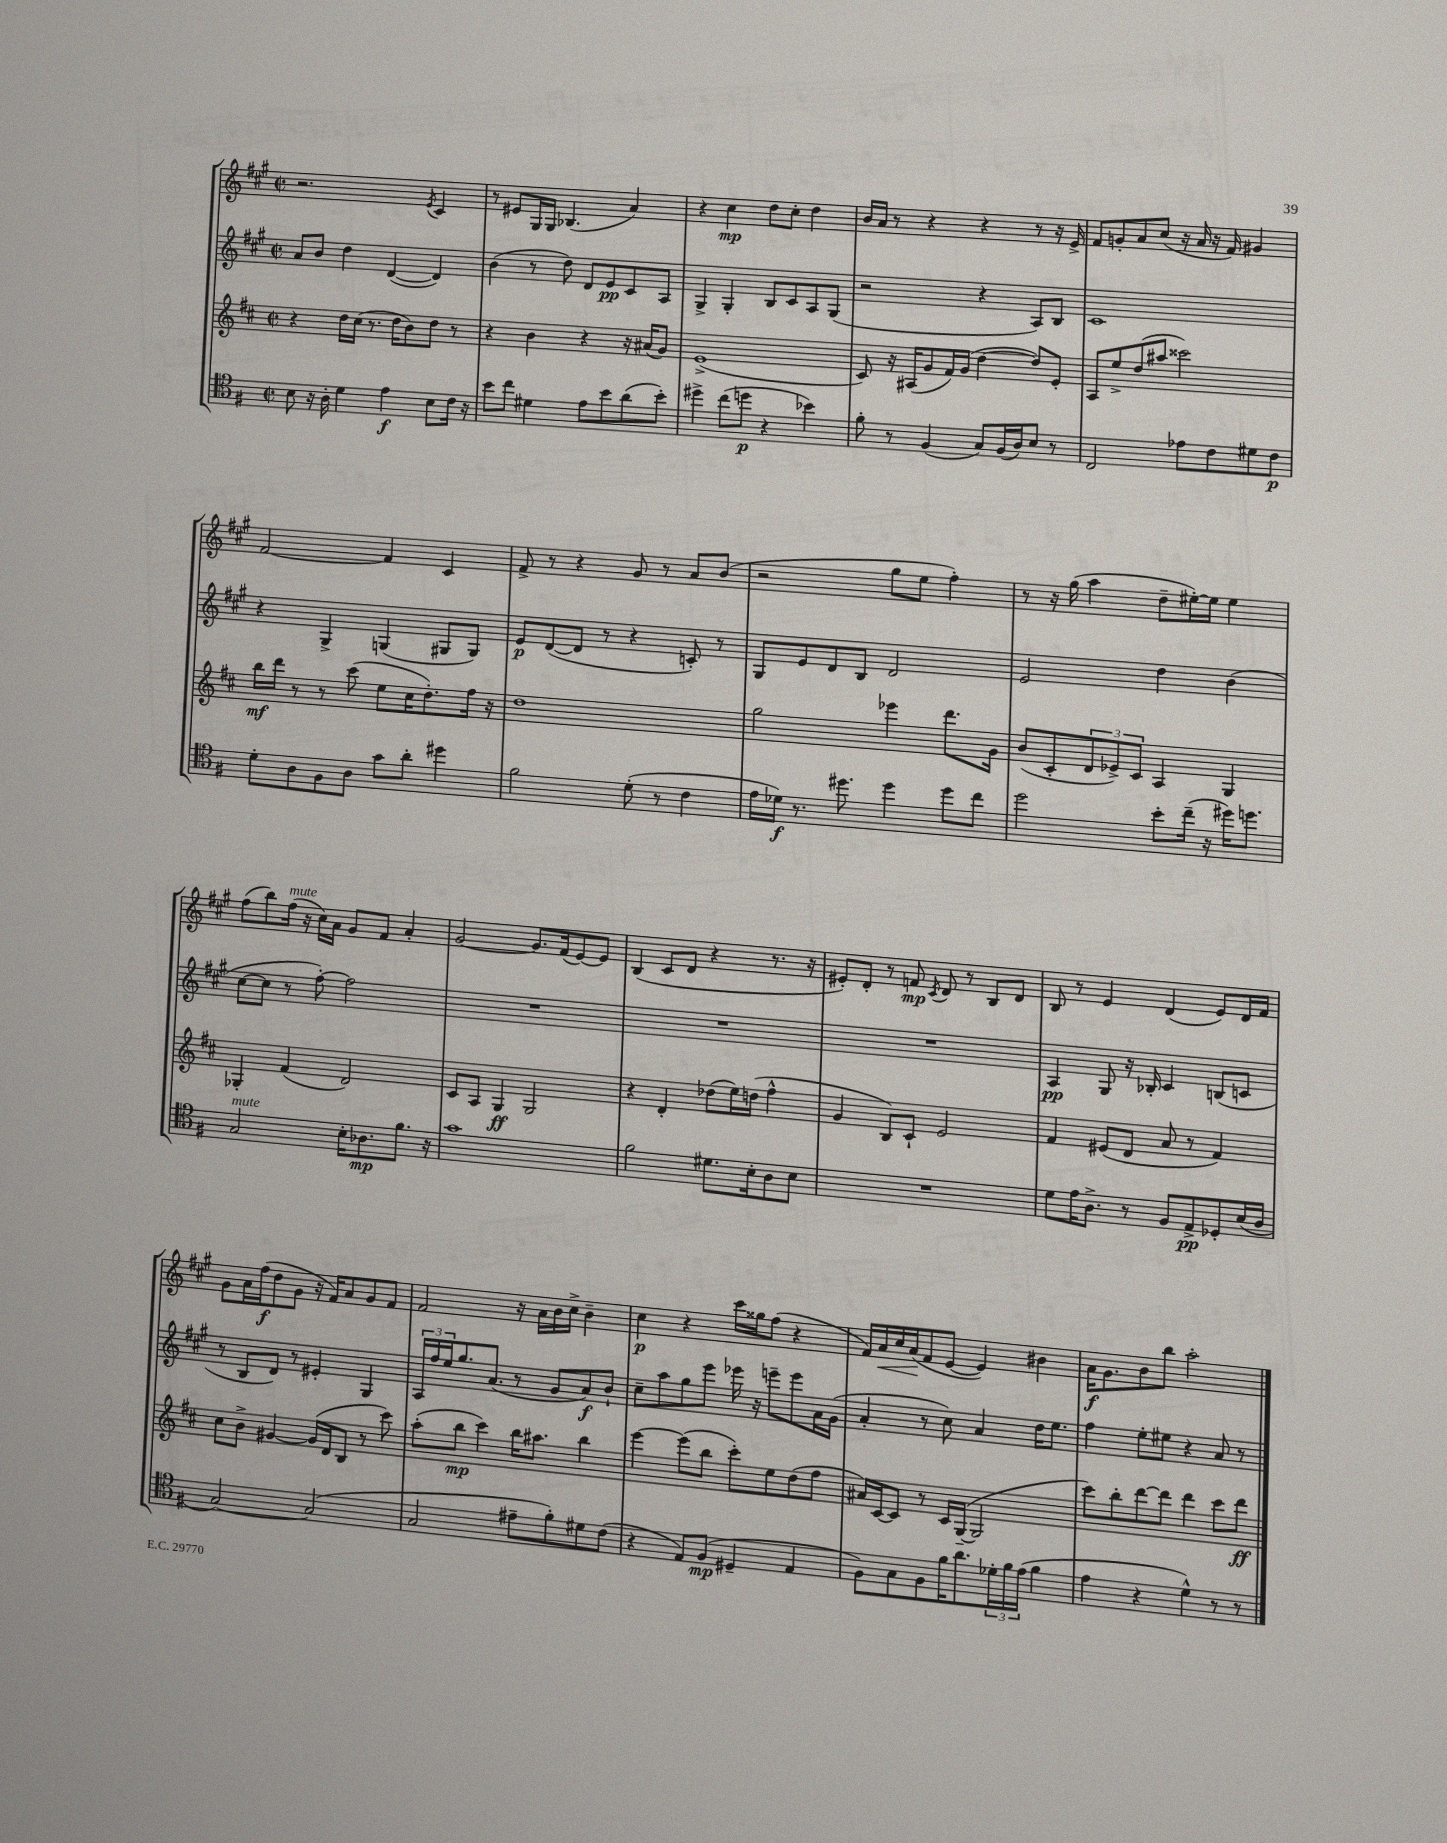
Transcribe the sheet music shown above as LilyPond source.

<<
\new StaffGroup <<
\new Staff = "s0" {
    \clef treble \key a \major \defaultTimeSignature \time 2/2
    r2. \acciaccatura { e'8 } cis'4 |
    r8 eis'8 gis16 gis16 bes4.( a'4) |
    r4 cis''4\mp d''8 cis''8-. d''4 |
    b'16 a'16 r8 r4 r4 r8 r16 e'16-> |
    fis'8 g'8-. a'8 cis''8( r16 a'16 r16 fis'16) gis'4 |
    fis'2~ fis'4 cis'4 |
    fis'8-> r8 r4 gis'8 r8 a'8 b'8( |
    r2 gis''8 e''8 fis''4-.) |
    r8 r16 gis''16( a''4 d''8-- eis''16~-.) eis''16 eis''4 |
    fis''8( b''8) fis''16^\markup { \italic "mute" }( r16 cis''16) a'16 gis'8 fis'8 a'4-. |
    gis'2~ gis'8. fis'16( e'8~) e'8 |
    b4( cis'8 d'8 r4 r8. r16 |
    eis'8-.) d'8-. r8 f'8\mp \acciaccatura { cis'8 } d'8 r8 b8 d'8 |
    b8 r8 e'4 d'4( e'8) d'16 fis'16 |
    gis'8 a'16 fis''16\f( d''8 gis'8 r16 fis'16) a'8 gis'8 fis'8 |
    fis'2 r16 a'16 b'16 cis''16-> b'4-- |
    cis''4\p r4 cis'''16 gisis''16 fis''8( r4 |
    fis'16) a'16\< cis''16 a'16\!( fis'8 e'8~ e'4) bis'4 |
    a'16\f gis'8. b'8 b''8 a''2-. \bar "|." |
}
\new Staff = "s1" {
    \clef treble \key a \major \defaultTimeSignature \time 2/2
    a'8 b'8 d''4 d'4~( d'4) |
    b'4( r8 d''8) d'8 e'8\pp cis'8 a8 |
    gis4-> gis4-. b8 cis'8 a8 gis8( |
    r2 r4 a8) b8 |
    cis'1 |
    r4 gis4-> g4( gis8 gis8) |
    e'8\p d'8~( d'8 r8 r4 c'8-.) r8 |
    gis8 e'8 d'8 b8 d'2 |
    e'2 d''4 b'4( |
    cis''8~ cis''8 r8 fis''8~-.) fis''2 |
    R1 |
    R1 |
    R1 |
    a4\pp gis8 r16 bes16-. cis'4 b8( c'8 |
    r8 b8 d'8) r8 eis'4-. gis4 |
    \tuplet 3/2 { a16 fis''16 e''16 } gis''8. a'8.( r8 gis'8 a'8\f) b'8-! |
    cis''8-- a''8 gis''8 e'''8 ees'''16 r16 e'''8-- e'''8 a'16 gis'16( |
    a'4-. r8 cis''8) a'4 d''16 e''8. |
    fis''4 e''8-. eis''8 r4 a'8 r8 \bar "|." |
}
\new Staff = "s2" {
    \clef treble \key d \major \defaultTimeSignature \time 2/2
    r4 d''16 cis''16( r8. d''16 b'8) d''8 r8 |
    r4 b'4 r4 r16 ais'16( g'8) |
    e'1->( |
    cis'8) r16 ais16( g'8 fis'16) g'16( d''4~ d''8) e'8-. |
    a8 e''8-> d''8( ais''8 cisis'''2) |
    b''16\mf d'''16 r8 r8 cis'''8( e''8 cis''16 d''8.-.) fis''16 r16 |
    d''1 |
    g''2 ees'''4 d'''8. g'16 |
    b'8( cis'8-. \tuplet 3/2 { d'8 ees'8->) cis'8 } a4 g4 |
    ges4-. fis'4( d'2) |
    cis'8 a8 g4\ff g2 |
    r4 d'4-. des''8( e''16) d''16( fis''4-^ |
    g'4 b8) cis'8-! e'2 |
    fis'4 eis'8( d'8 a'8 r8 fis'4) |
    cis''8 b'8-> gis'4~ gis'16( d'16 b8 r8 cis'''8) |
    a''8-.( b''8\mp cis'''4) b''16 ais''8. b''4 |
    e'''4~ e'''8( b''8 cis'''8-.) e''8 d''8( fis''8 |
    ais'16) cis'16~ cis'8 r8 cis'16 g16~--( g2 |
    cis'''8) b''8-. d'''8~ d'''8 d'''4 cis'''8 d'''8\ff \bar "|." |
}
\new Staff = "s3" {
    \clef tenor \key g \major \defaultTimeSignature \time 2/2
    b8 r16 a16-. d'4 e'4\f b8 c'16 r16 |
    b'8 c''8 dis'4 e'8 b'8 a'8( b'8-.) |
    dis''4-> c''8( d''8\p r4 bes'4) |
    fis'8-. r8 fis4( g8) fis16( a16) b8 r8 |
    c2 ees'8 c'8 dis'8 c'8\p |
    d'8-. a8 fis8 a8 g'8 a'8-. dis''4 |
    fis'2 d'8-.( r8 c'4 |
    e'16 des'16\f) r8. dis''8. dis''4 dis''8 c''8 |
    d''2 b'8-. c''16--( r16 dis''16) d''8. |
    g2^\markup { \italic "mute" } b16-. aes8.\mp fis'8. r16 |
    g'1 |
    fis'2 dis'8. b16-. a8 b8 |
    R1 |
    d'8 e'16 a8.-> r8 fis8 e8->\pp des8-. b16( a16 |
    g2~) g2( |
    g2 eis'8-- fis'8-.) dis'8 c'8( |
    r4 e8) fis8\mp( dis4-- e4 |
    fis8) g8 fis8 fis'16 a'8. \tuplet 3/2 { des'16-. fis'16 e'16( } fis'4 |
    e'4 r4 d'4-^) r8 r8 \bar "|." |
}
>>
>>
\layout { \context { \Score \remove "Bar_number_engraver" } }
